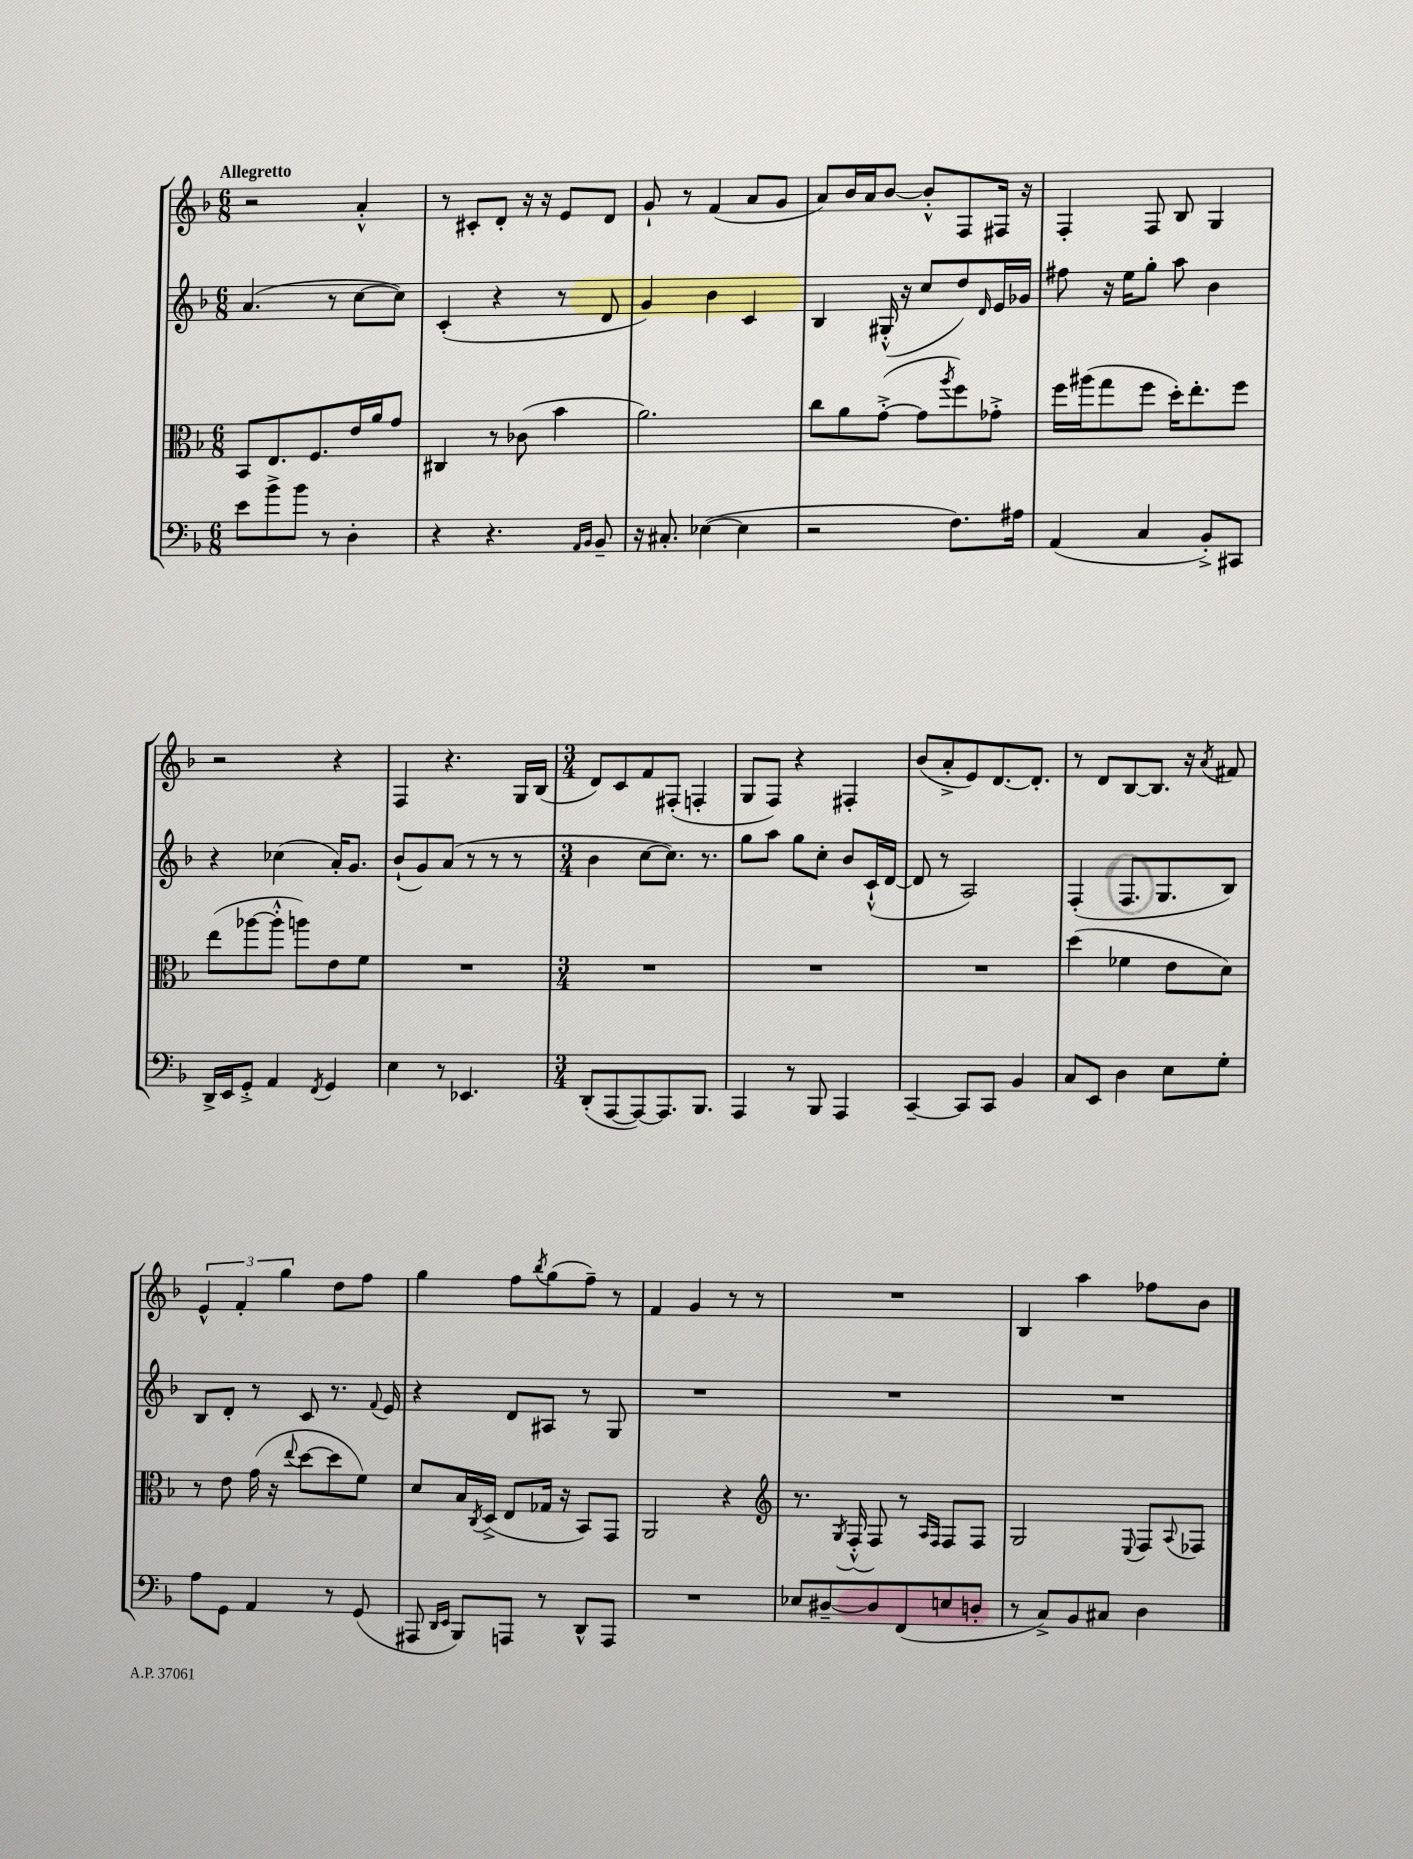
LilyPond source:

<<
\new StaffGroup <<
\new Staff = "s0" {
    \clef treble \key f \major \numericTimeSignature \time 6/8 \tempo "Allegretto"
    r2 a'4-.-^ |
    r8 cis'8-. d'8-. r16 r16 e'8 d'8 |
    g'8-! r8 f'4( a'8 g'8 |
    a'8) bes'16 a'16 bes'8~ bes'8-.-^ f8 fis16 r16 |
    f4-. f8 bes8 g4 |
    r2 r4 |
    f4 r4. g16 bes16( |
    \numericTimeSignature \time 3/4 d'8) c'8 f'8 fis8-.( f4-. |
    g8 f8) r4 fis4-. |
    bes'8( a'8-.-> e'8) d'8.~ d'8.-. |
    r8 d'8 bes8~ bes8. r16 \acciaccatura { a'8 } fis'8 |
    \tuplet 3/2 { e'4-^ f'4-. g''4 } d''8 f''8 |
    g''4 f''8 \acciaccatura { bes''8 } g''8( f''8--) r8 |
    f'4 g'4 r8 r8 |
    R2. |
    bes4 a''4 fes''8 bes'8 \bar "|." |
}
\new Staff = "s1" {
    \clef treble \key f \major \numericTimeSignature \time 6/8
    a'4.( r8 c''8~ c''8) |
    c'4-.( r4 r8 d'8 |
    g'4) bes'4 c'4 |
    bes4 gis16-.-^( r16 c''8 d''8) \grace { d'16 } e'16 ges'16 |
    fis''8 r16 e''16 g''8-. a''8 bes'4 |
    r4 ces''4( a'16-.) g'8. |
    bes'8-!( g'8) a'8( r8 r8 r8 |
    \numericTimeSignature \time 3/4 bes'4 c''8~ c''8.) r8. |
    g''8 a''8 g''8 c''8-. bes'8 c'16-!-^( d'16~ |
    d'8 r8 a2) |
    f4-.( f8. g8. bes8) |
    bes8 d'8-. r8 c'8 r8. \appoggiatura { f'8 } e'16 |
    r4 d'8 ais8 r8 g8 |
    R2. |
    R2. |
    R2. \bar "|." |
}
\new Staff = "s2" {
    \clef alto \key f \major \numericTimeSignature \time 6/8
    bes,8 e8. f8. e'16 a'16 g'8 |
    cis4 r8 ces'8( bes'4 |
    a'2.) |
    c''8 a'8 g'8~-.->( g'8 \acciaccatura { a''8 } f''8) ges'8-.-> |
    f''16 ais''16( g''8 f''8 d''16-.) e''8.-. f''8 |
    e''8( aes''8~ aes''8-.-^ a''8) e'8 f'8 |
    R2. |
    \numericTimeSignature \time 3/4 R2. |
    R2. |
    R2. |
    d''4( fes'4 e'8 d'8) |
    r8 e'8 g'16( r16 \appoggiatura { e''8 } d''8~ d''8 f'8) |
    d'8 bes16 \acciaccatura { c8 } d16->( e8 ges16 r16 bes,8) g,8 |
    a,2 r4 |
    \clef treble r8. \acciaccatura { g8 } f16-.-^( f8) r8 \grace { a16 f16 } f8 f8 |
    g2 \appoggiatura { e8 } f8 \appoggiatura { a8 } fes8 \bar "|." |
}
\new Staff = "s3" {
    \clef bass \key f \major \numericTimeSignature \time 6/8
    e'8 bes'8-> bes'8 r8 d4-. |
    r4 r4. \grace { a,16 bes,16 } bes,8-- |
    r16 cis8.-. ees4~( ees4 |
    r2 f8.) ais16 |
    a,4( c4 bes,8-.->) cis,8 |
    d,16-> e,16 g,8-.-> a,4 \acciaccatura { f,8 } g,4 |
    e4 r8 ees,4. |
    \numericTimeSignature \time 3/4 d,8-.( a,,8~ a,,8~) a,,8. bes,,8. |
    a,,4 r8 bes,,8 a,,4 |
    c,4~-- c,8 c,8 bes,4 |
    c8 e,8 d4 e8 g8-. |
    a8 g,8 a,4 r8 g,8( |
    ais,,8 \grace { d,16 e,16 } bes,,8) a,,8 r8 d,8-^ a,,8 |
    R2. |
    ees8 dis8~-- dis8 f,8( e8 d8-. |
    r8 c8->) bes,8 cis8 d4 \bar "|." |
}
>>
>>
\layout { \context { \Score \remove "Bar_number_engraver" } }
